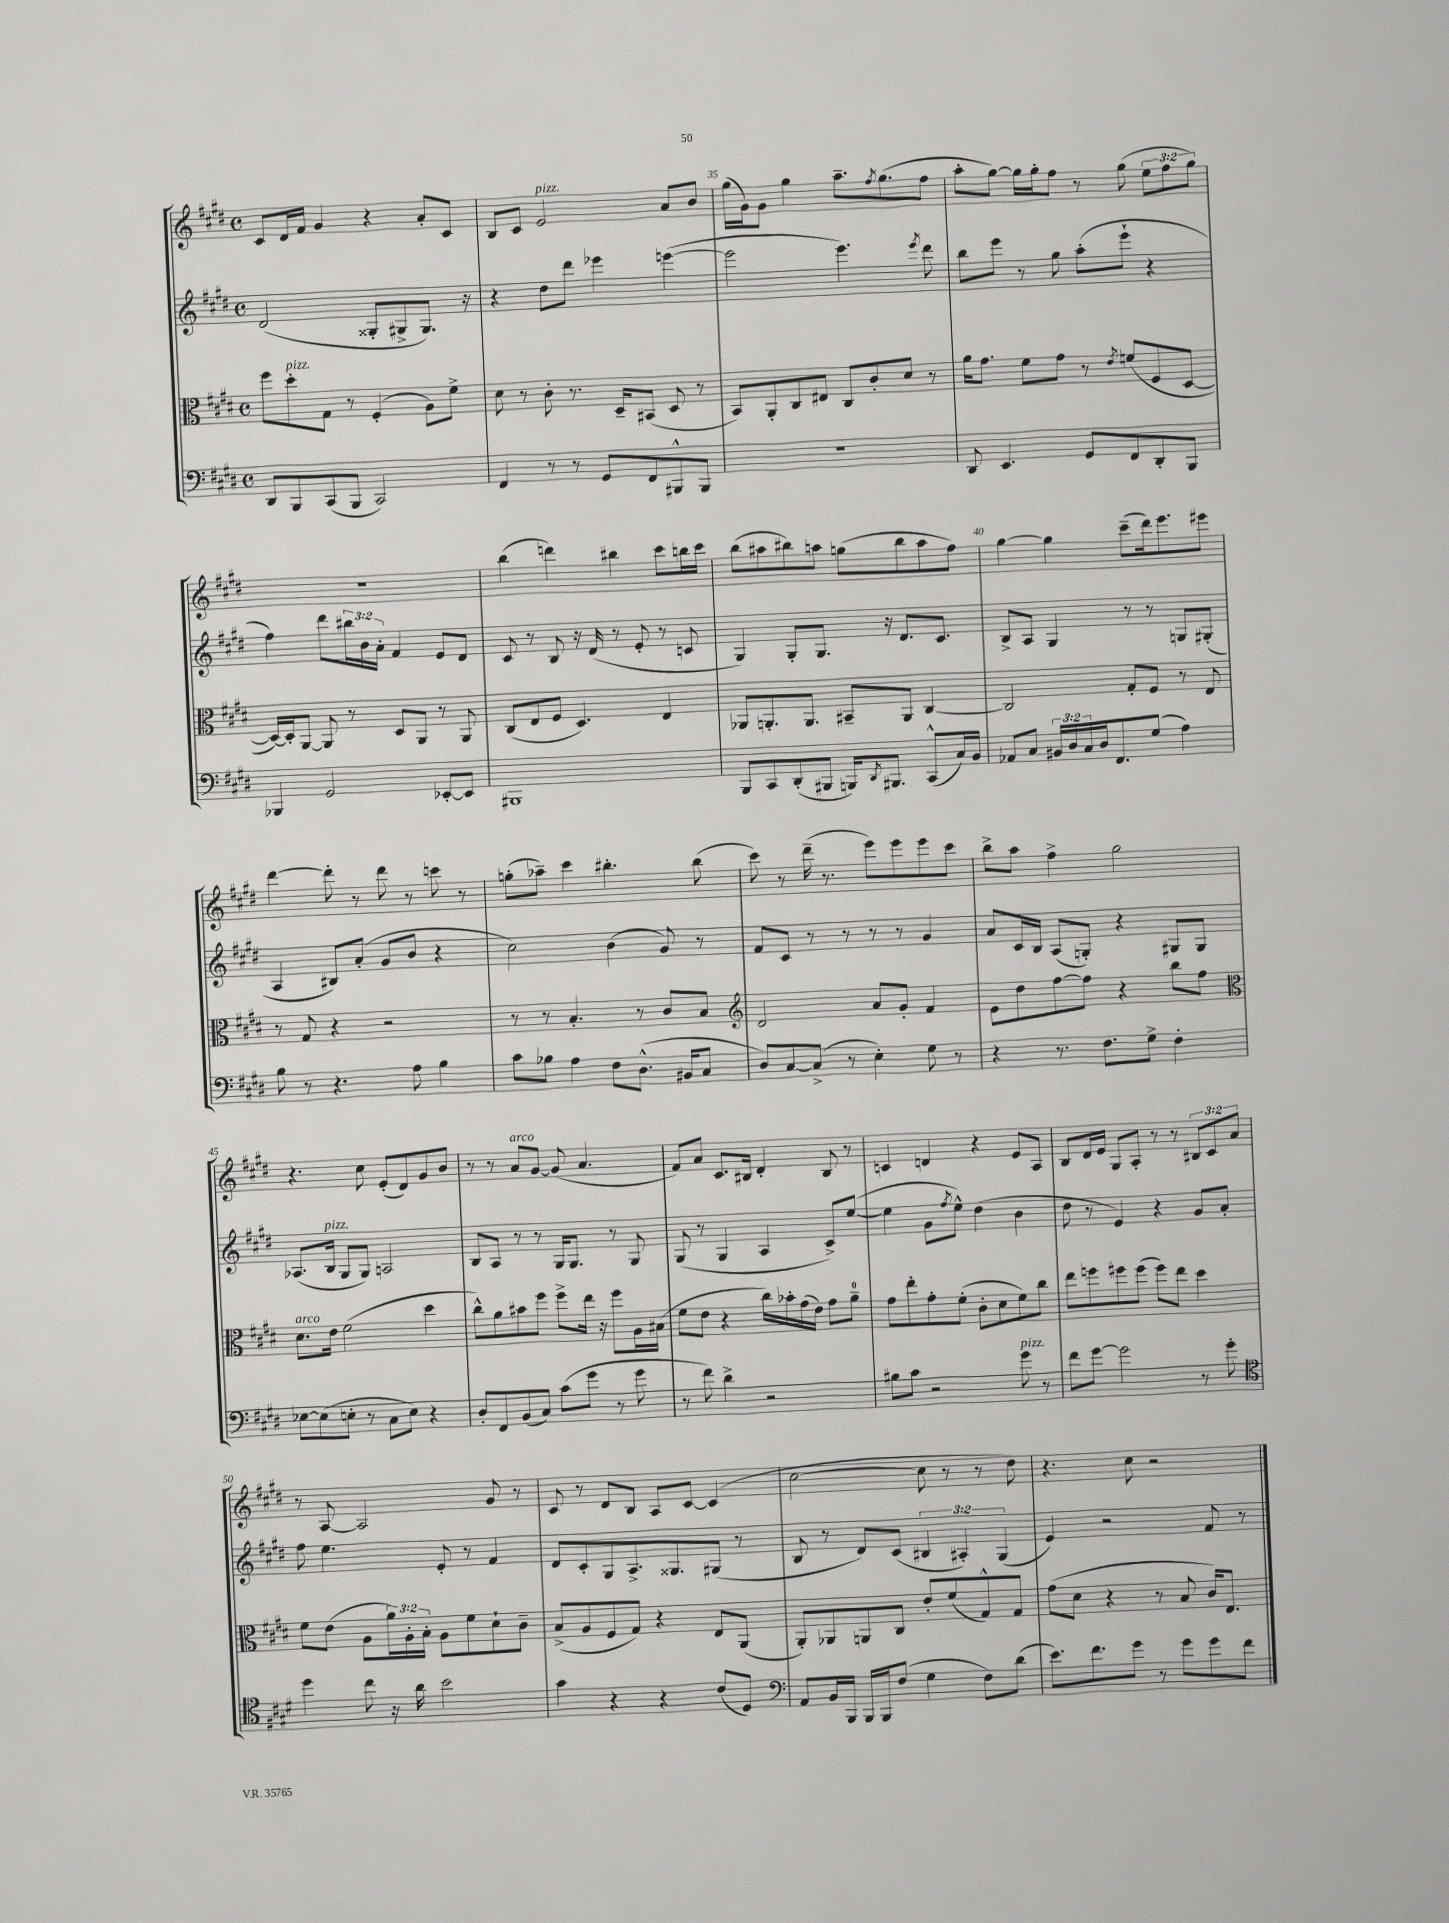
<<
\new StaffGroup <<
\new Staff = "s0" {
    \clef treble \key e \major \defaultTimeSignature \time 4/4 \override Staff.TupletNumber.text = #tuplet-number::calc-fraction-text
    cis'8 dis'16 fis'16 gis'4 r4 a'8-. cis'8 |
    b8 cis'8 e'2^\markup { \italic "pizz." } a'8 b'8 |
    gis''16( gis'16) gis'8 gis''4 a''8.-- \acciaccatura { fis''8 } gis''8.( fis''8 |
    a''8-. gis''8~) gis''16 gis''16-. fis''8 r8 gis''8( \tuplet 3/2 { e''8 fis''8 gis''8) } |
    r1 |
    b''4( d'''4) bis''4 cis'''8 b''16 cis'''16 |
    b''8( ais''8 bis''8) a''8 g''8( bis''8 a''8 fis''8) |
    gis''4~ gis''4 cis'''8--( dis'''16) e'''8. eis'''8 |
    dis'''4~ dis'''8-. r8 dis'''8 r8 c'''8 r8 |
    g''8-.( aes''8--) cis'''4 bis''4.-. bis''8( |
    cis'''8) r8 dis'''16--( r8. e'''8) e'''8 e'''8 cis'''8 |
    b''8-> a''8 fis''4-> gis''2 |
    r4. cis''8 e'8-.( dis'8) gis'8 b'8 |
    r8 r8 a'8^\markup { \italic "arco" } gis'8~ gis'8( a'4. |
    fis'8) a'8 cis'8. bis16 dis'4-. bis8 r8 |
    c'4 d'4 r4 e'8 a8 |
    b8 dis'16 e'16 gis8 a8-. r8 r8 \tuplet 3/2 { bis8 cis'8 a'8 } |
    r8 a8~ a2 gis'8 r8 |
    cis'8 r8 dis'8 b8 a8 cis'8~ cis'4( |
    cis''2~ cis''8 r8 r8 dis''8) |
    r4. cis''8 r2 \bar "|." |
}
\new Staff = "s1" {
    \clef treble \key e \major \defaultTimeSignature \time 4/4 \override Staff.TupletNumber.text = #tuplet-number::calc-fraction-text
    dis'2( gisis8-. gis8-> gis8.) r16 |
    r4 dis''8 dis'''8 ees'''4 e'''4~( |
    e'''2 e'''4.) \acciaccatura { e'''8 } dis'''8 |
    b''8 e'''8 r8 gis''8 a''8-.( e'''8-! r4 |
    fis''4) dis'''8 \tuplet 3/2 { bis''16 b'16 a'16-. } fis'4 e'8 dis'8 |
    cis'8 r8 b8 r16 dis'16( r8 e'8-. r8 c'8 |
    gis4) gis8-. gis8. r16 dis'8. cis'8. |
    b8-> a8 gis4 r8 r8 g8 gis8-.( |
    a4 bis8) a'8-.( gis'8 b'8 r4 |
    cis''2) b'4( gis'8) r8 |
    fis'8 cis'8 r8 r8 r8 r8 gis'4 |
    a'8 cis'16 b16 a8( g8-.) r4 gis8 gis8 |
    aes8.( b16^\markup { \italic "pizz." } gis8 gis8) a2 |
    b8 a8 r8 r8 gis16 gis8. r8 gis8 |
    gis8( r8 gis4 a4 cis'8->) e''8~( |
    e''4 gis'8 \acciaccatura { fis''8 } e''8-^) dis''4( b'4 |
    dis''8 r8 e'4) r4 gis'8 a'8-. |
    fis''8 e''4. e'8-. r8 fis'4 |
    dis'8 cis'8-. gis8 a8.-> gisis8. gis8( r8 |
    b8 r8 dis'8) cis'8( \tuplet 3/2 { bis4 ais4-.) gis4( } |
    e'4) r2 fis'8 r8 \bar "|." |
}
\new Staff = "s2" {
    \clef alto \key e \major \defaultTimeSignature \time 4/4 \override Staff.TupletNumber.text = #tuplet-number::calc-fraction-text
    fis''8 dis''8-.^\markup { \italic "pizz." } gis8 r8 fis4-.( a8) fis'8-> |
    dis'8 r8 cis'8-. r8. dis16-- bis,8( dis8 r8 |
    b,8) a,8-. cis8 eis8 cis8 cis'8-. dis'8 r8 |
    a'16 gis'8. fis'8 gis'8 r8 \acciaccatura { e'8 } f'8( fis8 dis8~ |
    dis16~) dis16-. a,8~ a,8 r8 dis8 a,8 r8 a,8 |
    cis8( e8 fis8 dis4.) e4 |
    aes,8 a,8.-. a,8. bis,8-- a,8 cis4~ |
    cis2 gis8-. fis8 r8 e8 |
    r8 gis8 r4 r2 |
    r8 r8 b4.-. r8 cis'8 b8 |
    \clef treble dis'2 a'8 gis'8-. fis'4 |
    e'8 dis''8 fis''8~ fis''8 r4 b''8 fis''8 |
    \clef alto dis'8.^\markup { \italic "arco" } e'16 fis'2( dis''4 |
    cis''8-^) a'8 bis'8 fis''8 fis''8-> e''16 r16 fis''8 a16 bis16( |
    fis'8 e'8 r4 cis''16) bes'16-. gis'16( e'16) gis'8 a'8-0-- |
    gis'8 e''8-. gis'8-. fis'8-.( cis'8-. dis'8 fis'8) cis''8 |
    e''8 f''8 fis''8 fis''8( fis''8) e''8 dis''4 |
    fis'8 e'8( a8 \tuplet 3/2 { a'16) a16-. b16-. } a8 fis'8 dis'8-! cis'8-- |
    b8->( a8 fis8 gis8) r4 e8 a,8( |
    a,8-.) aes,8 a,8 cis8 e'8-. fis'8( gis8-^) gis8 |
    gis'8( dis'8 r4 r8 b8 cis'16) e8. \bar "|." |
}
\new Staff = "s3" {
    \clef bass \key e \major \defaultTimeSignature \time 4/4 \override Staff.TupletNumber.text = #tuplet-number::calc-fraction-text
    dis,8 b,,8 cis,8( b,,8 cis,2) |
    fis,4 r8 r8 gis,8 fis,8 bis,,8-^ bis,,8 |
    R1 |
    dis,8 e,4. gis,8 fis,8 dis,8-. b,,8 |
    bes,,4 gis,2 ees,8~-. ees,8 |
    bis,,1 |
    b,,8 cis,8 dis,8-.( bis,,8 b,,16) \acciaccatura { dis,8 } bis,,8. cis,8-^( cis16) b,16 |
    aes,8 cis8 \tuplet 3/2 { bis,16 dis16 cis16 } dis16 fis,8. gis8( a4) |
    b8 r8 r4. a8 b4 |
    cis'8 bes8 a4 fis8 dis8.-^( bis,16 cis8 |
    dis8) cis8~ cis8->( r8 e4-.) gis8 r8 |
    r4 r8. fis8. gis8-> fis4-. |
    ees8~ ees8( e8-. r8 cis8 e8) r4 |
    dis8-. fis,8 b,8( cis8) cis'8( gis'8 r8 gis'8 |
    r8 fis'8) dis'4-> r2 |
    bis8 cis'8 r2 gis'8^\markup { \italic "pizz." } r8 |
    fis'8 gis'8~ gis'2 r8 gis'8-. |
    \clef tenor dis''4 cis''8 r16 a'16 b'2 |
    gis'4 r4 r4 cis'8( dis8) |
    \clef bass a,8 b,16 b,,16 b,,16 b,,16 fis8( gis4 fis8) dis'8( |
    e'8.) fis'8. gis'8 r8 gis'8 gis'8 fis'8 \bar "|." |
}
>>
>>
\layout { \context { \Score currentBarNumber = #33 \override BarNumber.break-visibility = ##(#f #t #t) barNumberVisibility = #(every-nth-bar-number-visible 5) } }
